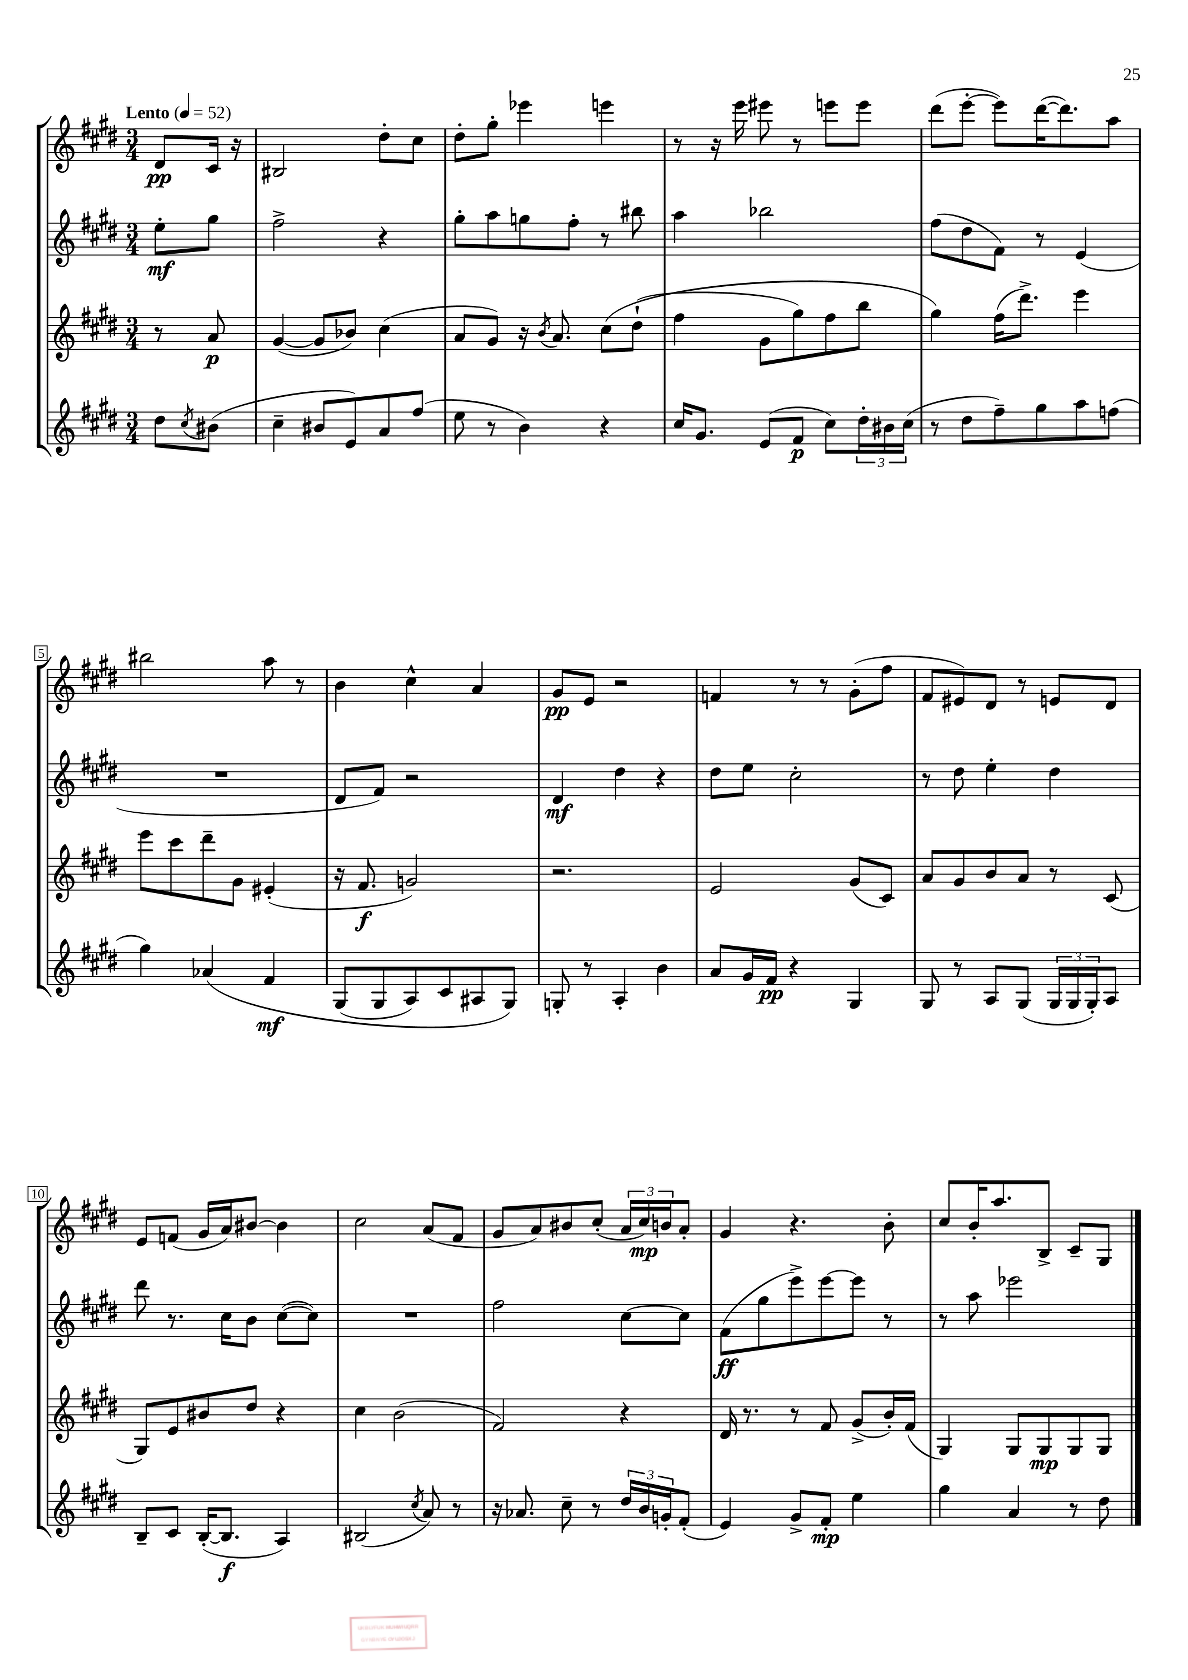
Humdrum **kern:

**kern	**kern	**kern	**kern
*staff4	*staff3	*staff2	*staff1
*clefG2	*clefG2	*clefG2	*clefG2
*k[f#c#g#d#]	*k[f#c#g#d#]	*k[f#c#g#d#]	*k[f#c#g#d#]
*M3/4	*M3/4	*M3/4	*M3/4
*MM52	*MM52	*MM52	*MM52
8dd#	8r	8ee'	8d#
8qcc#	.	.	.
(8b#	8a	8gg#	16c#
.	.	.	16r
=	=	=	=
4cc#~	([4g#	2ff#^	2B#
8b#	8g#]	.	.
8e)	8b-)	.	.
8a	(4cc#	4r	8dd#'
(8ff#	.	.	8cc#
=	=	=	=
8ee	8a	8gg#'	8dd#'
8r	8g#)	8aa	8gg#'
4b)	16r	8gg	4eee-
.	8qb	.	.
.	8.a	.	.
.	.	8ff#'	.
4r	&(8cc#	8r	4eee
.	(8dd#`	8bb#	.
=	=	=	=
16cc#	4ff#	4aa	8r
8.g#	.	.	.
.	.	.	16r
.	.	.	16eee
(8e	8g#	2bb-	8eee#
8f#	8gg#)	.	8r
8cc#)	8ff#	.	8eee
24dd#'	8bb	.	8eee
24b#	.	.	.
(24cc#	.	.	.
=	=	=	=
8r	4gg#&)	(8ff#	(8ddd#
8dd#	.	8dd#	[8eee'
8ff#~)	(16ff#	8f#)	8eee])
.	8.ddd#^)	.	.
8gg#	.	8r	([16ddd#
.	.	.	8.ddd#])
8aa	4eee	(4e	.
(8ff	.	.	8aa
=	=	=	=
4gg#)	8eee	2.r	2bb#
.	8ccc#	.	.
&(4a-	8ddd#~	.	.
.	8g#	.	.
4f#	(4e#'	.	8aa
.	.	.	8r
=	=	=	=
(8G#	16r	8d#	4b
.	8.f#	.	.
8G#	.	8f#)	.
8A)	2g)	2r	4cc#^^
8c#	.	.	.
8A#	.	.	4a
8G#&)	.	.	.
=	=	=	=
8G'	2.r	4d#	8g#
8r	.	.	8e
4A'	.	4dd#	2r
4b	.	4r	.
=	=	=	=
8a	2e	8dd#	4f
16g#	.	8ee	.
16f#	.	.	.
4r	.	2cc#'	8r
.	.	.	8r
4G#	(8g#	.	(8g#'
.	8c#)	.	8ff#
=	=	=	=
8G#	8a	8r	8f#
8r	8g#	8dd#	8e#)
8A	8b	4ee'	8d#
(8G#	8a	.	8r
24G#	8r	4dd#	8e
24G#	.	.	.
24G#')	.	.	.
8A	(8c#	.	8d#
=	=	=	=
8B~	8G#)	8ddd#	8e
8c#	8e	8.r	(8f
([16B'	8b#	.	16g#
8.B]	.	16cc#	16a)
.	8dd#	8b	[8b#
4A)	4r	([8cc#	4b#]
.	.	8cc#])	.
=	=	=	=
(2B#	4cc#	2.r	2cc#
.	(2b	.	.
8qcc#	.	.	.
8a)	.	.	(8a
8r	.	.	8f#
=	=	=	=
16r	2f#)	2ff#	8g#
8.a-	.	.	.
.	.	.	8a)
8cc#~	.	.	8b#
8r	.	.	(8cc#'
24dd#	4r	[8cc#	24a
24b	.	.	24cc#)
24g'	.	.	24b
(8f#'	.	8cc#]	8a'
=	=	=	=
4e)	16d#	(8f#	4g#
.	8.r	.	.
.	.	8gg#	.
8g#^	8r	8eee^)	4.r
8f#'	8f#	[8eee	.
4ee	(8g#^	8eee]	.
.	16b')	8r	8b'
.	(16f#	.	.
=	=	=	=
4gg#	4G#)	8r	8cc#
.	.	8aa	16b'
.	.	.	8.aa
4a	8G#	2eee-	.
.	8G#	.	8B^
8r	8G#	.	8c#~
8dd#	8G#	.	8G#
==	==	==	==
*-	*-	*-	*-
